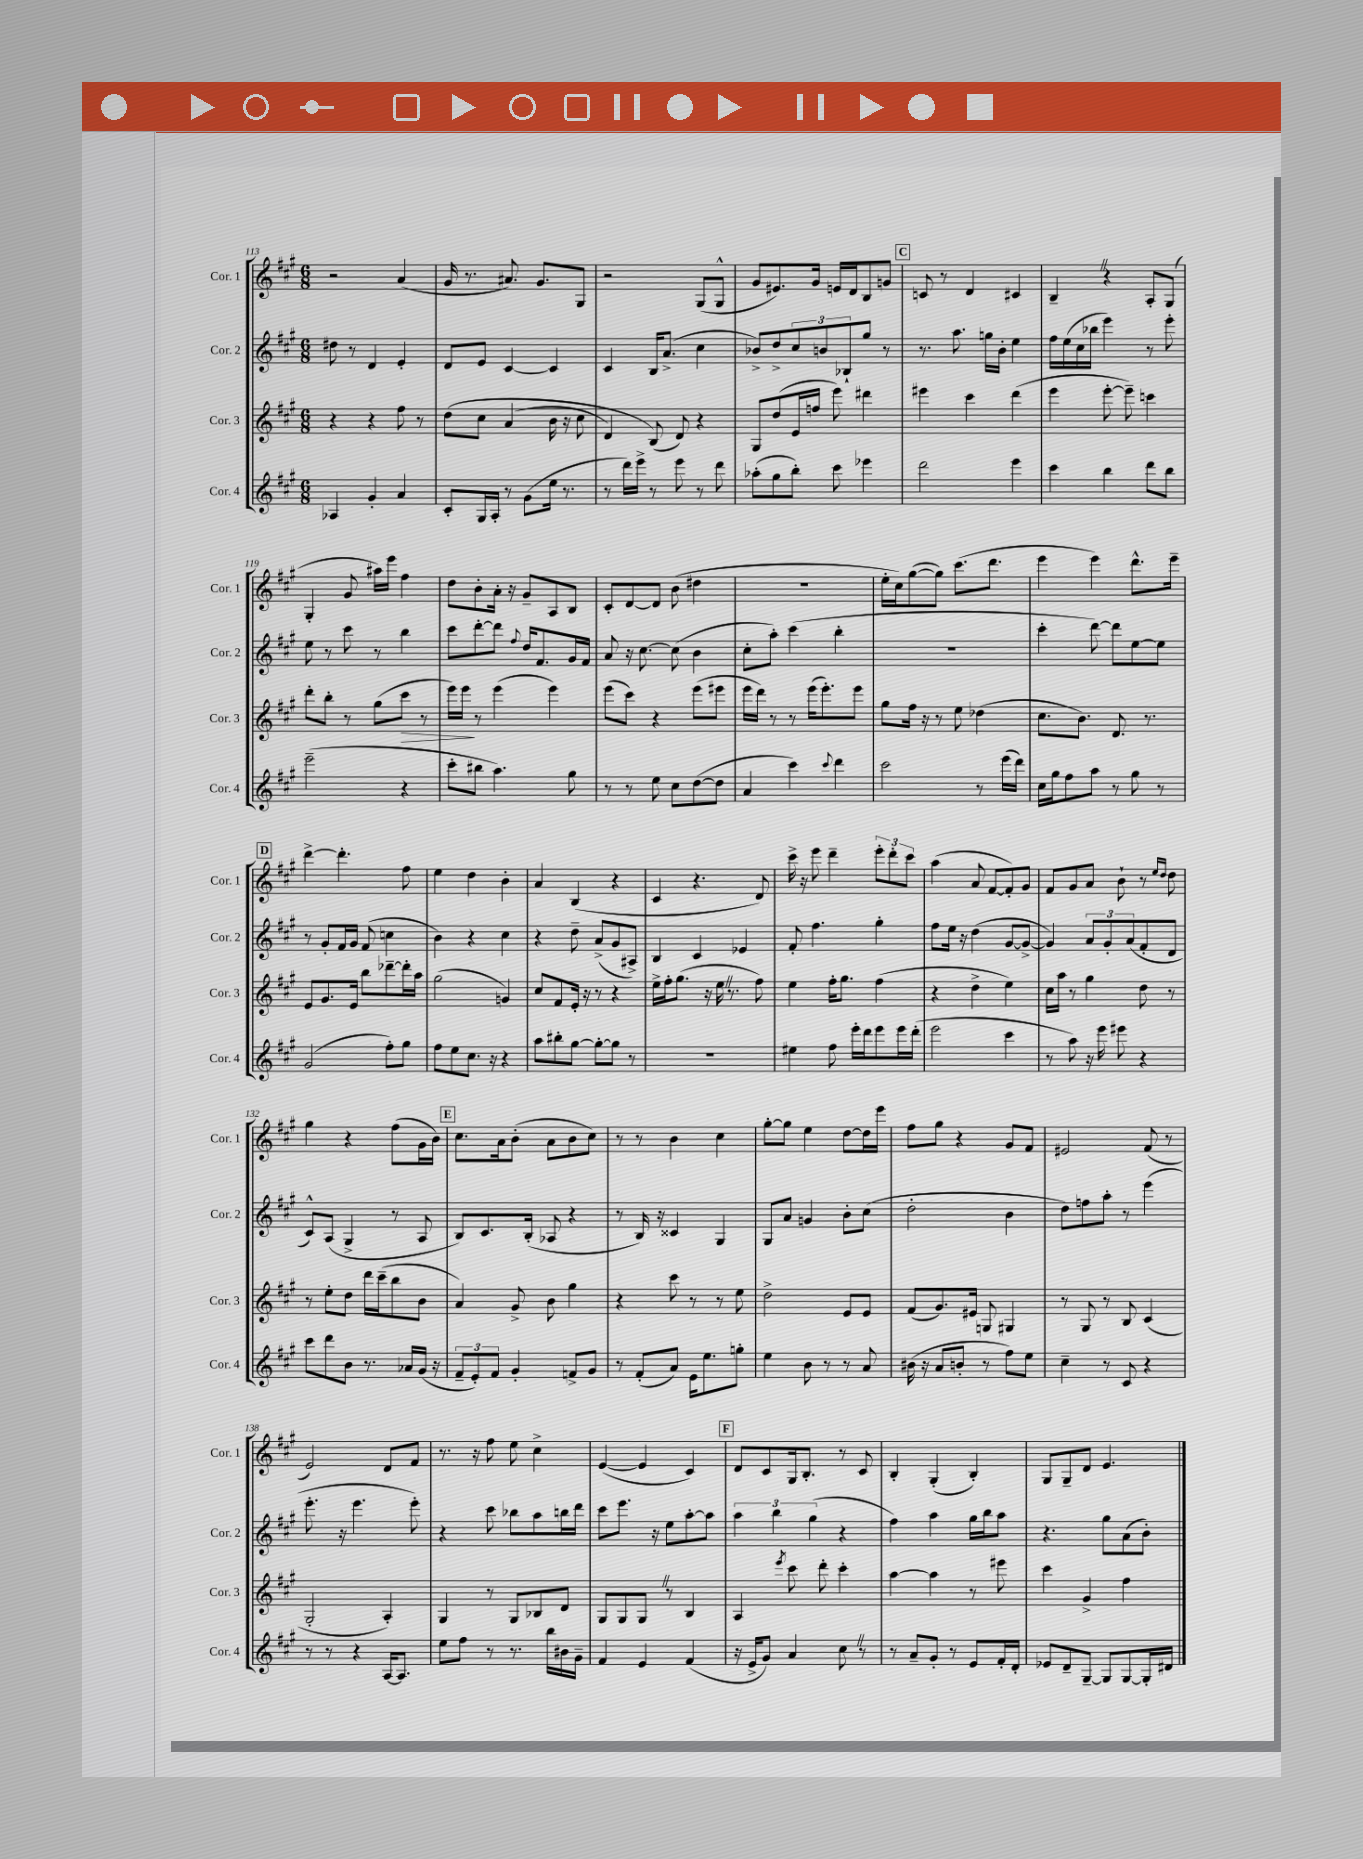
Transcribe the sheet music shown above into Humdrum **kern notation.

**kern	**kern	**kern	**kern
*staff4	*staff3	*staff2	*staff1
*clefG2	*clefG2	*clefG2	*clefG2
*k[f#c#g#]	*k[f#c#g#]	*k[f#c#g#]	*k[f#c#g#]
*M6/8	*M6/8	*M6/8	*M6/8
4A-/	4r	8dd#\	2r
.	.	8r	.
4g#'/	4r	4d/	.
4a/	8ff#\	4e'/	(4a/
.	8r	.	.
=	=	=	=
8c#'/L	&(8dd\L	8d/L	16g#/
.	.	.	8.r
16G#/L	8cc#\J	8e/J	.
16A'/JJ	.	.	.
8r	(4a/	[4c#/	8.a#/)
(8g#\L	.	.	.
.	.	.	8.g#/L
16ee\Jk	16b\	4c#/]	.
8.r	16r	.	.
.	8cc#\	.	8G#/J
=	=	=	=
8r	4d/)	4c#/	2r
16ddd\LL)	.	.	.
16eee^\JJ	.	.	.
8r	(8B/&)	16B/LK	.
.	.	(8.a^/J	.
8eee\	8d/)	.	.
8r	4r	4cc#\	(8G#/L
8ddd\	.	.	8G#^^/J
=	=	=	=
(8aa-'\L	8G#/L	8b-^/L)	8g#/L
8gg#\	(8dd/	8dd^/	8.e#/)
8bb'\J)	16e/L	12cc#/	.
.	16ff/JJ	.	16g#/Jk
.	.	12b/	.
8ccc#\	8eee\)	.	16e/LL
.	.	12B-`/	.
.	.	.	16d/J
4eee-\	4ddd#\	8gg#/J	8B/
.	.	8r	8g/J
=	=	=	=
2ddd\	4eee#\	8.r	8c/
.	.	.	8r
.	.	8.aa\	.
.	4ccc#\	.	4d/
.	.	16gg\LL	.
.	.	16b'\JJ	.
4eee\	(4ddd\	4ee\	4c#/
=	=	=	=
4ccc#\	4eee\	16ff#\LL	4B~/
.	.	(16ee\	.
.	.	16cc#\	.
.	.	16bb-\JJ	.
4bb\	[8eee'\	4eee\)	4r
.	8eee~\])	.	.
8ddd\L	4ccc\	8r	8A'/L
8bb\J	.	8eee'\	(8G#/J
=	=	=	=
(2eee~\	8ddd'\L	8ee\	4G#'/
.	8bb'\J	8r	.
.	8r	8ccc#\	8g#/
.	(8gg#\L	8r	16aa#\LL)
.	.	.	16eee\JJ
4r	8ccc#\J	4bb\	4ff#\
.	8r	.	.
=	=	=	=
8ccc#'\L	16eee\LL)	8ccc#\L	8dd\L
.	16eee\JJ	.	.
8bb#\J	8r	[8ddd'\	8b'\
4.aa\)	(4eee\	8ddd\]J	16a'\Jk
.	.	.	16r
.	.	8qqff#/	.
.	.	16dd/LK	8g#~/L
.	.	8.f#/	.
.	4eee\)	.	8A/
8gg#\	.	16g#/L	8B/J
.	.	16f#/JJ	.
=	=	=	=
8r	(8eee\L	8a/	8c#'/L
8r	8ccc#\J)	16r	[8d/
.	.	[8.cc#\	.
8ee\	4r	.	8d/]J
8cc#\L	.	(8cc#\]	(8b\
([8dd\	(8eee\L	4b\	4dd#\
8dd\]J	8eee#\J	.	.
=	=	=	=
4a/	16eee\LL	8cc#'\L	2.r
.	16ddd\JJ)	.	.
.	8r	8aa'\J)	.
4ccc#\)	8r	(4ccc#\	.
.	(16eee\LK	.	.
.	8.eee'\)	.	.
8qqccc#/	.	.	.
4ddd\	.	4bb'\	.
.	8eee\J	.	.
=	=	=	=
2ccc#\	8gg#\L	2.r	16ee'\LL
.	.	.	16cc#\J)
.	16ff#\Jk	.	([8gg#\
.	16r	.	.
.	8r	.	8gg#\]J)
.	8ee\	.	(8.ccc#\L
8r	(4dd-\	.	.
.	.	.	8.ddd\J
(16eee\LL	.	.	.
16ddd\JJ)	.	.	.
=	=	=	=
16cc#\LL	8.cc#\L	4ccc#'\	4eee\
16gg#\J	.	.	.
8ff#\	.	.	.
.	8.b\J)	.	.
8aa\J	.	[8ddd\)	4eee\)
8r	8.d/	8ddd\]L	.
8gg#\	.	[8ee\	8.ddd^^\L
.	8.r	.	.
8r	.	8ee\]J	.
.	.	.	16eee~\Jk
=	=	=	=
(2g#/	8e/L	8r	[4ddd^\
.	8.g#/	8g#'/L	.
.	.	16f#/L	4.ddd'\]
.	16e/Jk	16g#/JJ	.
.	8bb\L	(8f#/	.
8ff#'\L)	[8ddd-~\	4cc\	.
8gg#\J	16ddd-'\]L	.	8ff#\
.	16aa\JJ	.	.
=	=	=	=
8ff#\L	(2gg#\	4b\)	4ee\
8ee\	.	.	.
8.cc#\J	.	4r	4dd\
16r	.	.	.
4r	4g/)	4cc#\	4b'\
=	=	=	=
8aa\L	8cc#/L	4r	4a/
8bb#'\	8f#/	.	.
[8gg#\J	16e'/Jk	8dd~\	(4B/
.	16r	.	.
8gg#'\_L	8r	(8a^/L	.
8gg#\]J	4r	8g#/	4r
8r	.	8A#^/J)	.
=	=	=	=
2.r	16ee^\LL	4B/	4c#/
.	16ff#'\J	.	.
.	(8.gg#\J	.	.
.	.	4c#/	4.r
.	16r	.	.
.	16ee\	.	.
.	8.r	.	.
.	.	4e-/	.
.	8ff#\)	.	8d/)
=	=	=	=
4ee#\	4ee\	8f#'/	16ccc#^\
.	.	.	16r
.	.	4.ff#\	8eee\
8ff#\	16ff#'\LK	.	4ddd~\
.	8.gg#\J	.	.
16eee'\LL	.	.	.
16ddd\J	.	.	.
8eee\	(4ff#\	4gg#'\	12eee'\L
.	.	.	12ddd'\
16eee\L	.	.	.
.	.	.	12ccc#\J
(16ddd'\JJ	.	.	.
=	=	=	=
2eee\	4r	8ff#\L	(4aa\
.	.	16ee\Jk	.
.	.	16r	.
.	4dd^\	(4dd\	8a/
.	.	.	[8f#/L
4ccc#\	4ee\)	[8g#/L	8f#'/])
.	.	8g#^/_J	8g#/J
=	=	=	=
8r	16cc#\LL	4g#/])	8f#/L
.	16aa\JJ	.	.
8aa\)	8r	.	8g#/
16r	4gg#\	12a/L	8a/J
16eee\	.	.	.
.	.	12g#'/	.
8eee#\	.	.	8b`\
.	.	(12a/	.
4r	8dd\	8f#'/	8r
.	.	.	16qqee/LL
.	.	.	16qqdd/JJ
.	8r	8d/J	8dd\
=	=	=	=
8ccc#\L	8r	8c#^^/L)	4gg#\
8ddd\	8ee'\L	(8A/J	.
8b\J	8dd\J	4G#^/	4r
8.r	16ddd\LL	.	.
.	(16ccc#~\J	.	.
.	8bb\	8r	(8ff#\L
16a-/LL	.	.	.
(16g#/JJ	8b\J	8A/	16g#\L
16r	.	.	16b\JJ)
=	=	=	=
12f#~/L	4a/)	8B/L)	8.cc#\L
12e'/)	.	.	.
.	.	8.c#/	.
12f#/J	.	.	.
.	.	.	16a\k
4g#'/	8g#^/	.	(8b'\J
.	.	(16B'/Jk	.
.	8b\	8A-/	8a\L
8f^/L	4gg#\	4r	8b\
8g#/J	.	.	8cc#\J)
=	=	=	=
8r	4r	8r	8r
(8f#'/L	.	16B/)	8r
.	.	16r	.
8a/J)	8ccc#\	4c##/	4b\
16e\LK	8r	.	.
8.ee\	.	.	.
.	8r	4G#/	4cc#\
8gg'\J	8ee\	.	.
=	=	=	=
4ee\	2dd^\	8G#/L	[8gg#'\L
.	.	8a/J	8gg#\]J
8b\	.	4g/	4ee\
8r	.	.	.
8r	8e/L	8b'\L	[8dd\L
8a/	8e/J	(8cc#\J	16dd\]L
.	.	.	16eee\JJ
=	=	=	=
(16b#\	(8f#/L	2dd'\	8ff#\L
16r	.	.	.
8a/L	8.g#/)	.	8gg#\J
8b'/J	.	.	4r
.	16e#/Jk	.	.
8r	8G/	.	.
8ff#\L)	4G#/	4b\	8g#/L
8ee\J	.	.	8f#/J
=	=	=	=
4cc#~\	8r	8dd\L)	2e#/
.	8G#/	8ff\	.
8r	8r	8aa'\J	.
8c#/	8B/	8r	.
4r	(4c#/	(4eee\	(8f#/
.	.	.	8r
=	=	=	=
8r	2G#'/	8.eee'\	2e/)
8r	.	.	.
.	.	16r	.
4r	.	4.eee\	.
[16A/LK	4A'/)	.	8d/L
8.A/]J	.	.	.
.	.	8eee'\)	8f#/J
=	=	=	=
8ee\L	4G#/	4r	8.r
8ff#\J	.	.	.
.	.	.	16r
8r	8r	8ccc#\	8ff#\
8.r	8G#/L	8bb-\L	8ee\
.	8B-/	8aa\	4cc#^\
16bb\LL	.	.	.
16b#\	8d/J	16bb\L	.
16g#~\JJ	.	16ddd\JJ	.
=	=	=	=
4f#/	8G#/L	8ccc#\L	([4e/
.	8G#/	8.eee\J	.
4e/	8G#/J	.	4e/]
.	.	16r	.
.	8r	8ee\L	.
(4f#/	4B/	[8aa'\	4c#/)
.	.	8aa\]J	.
=	=	=	=
16r	4A/	6aa\	8d/L
16e^/LK	.	.	.
8g#/J)	.	.	8c#/
.	.	6bb\	.
.	8qeee/	.	.
4a/	8ccc#\	.	16G#/k
.	.	.	8.B'/J
.	.	(6gg#\	.
.	8ddd'\	.	.
8cc#\	4ccc#'\	4r	8r
8r	.	.	8c#/
=	=	=	=
8r	[4aa\	4ff#\)	4B'/
8a~/L	.	.	.
8g#'/J	4aa\]	4aa\	(4G#'/
8r	.	.	.
8e/L	8r	16gg#\LL	4B'/)
.	.	16bb\J	.
16f#'/L	8eee#\	8aa\J	.
16d'/JJ	.	.	.
=	=	=	=
8e-/L	4ccc#\	4.r	8G#/L
8d~/	.	.	8G#~/
[8G#~/J	4g#^/	.	8d/J
8G#/]L	.	8gg#\L	4.e/
[8G#/	4ff#\	(8a\	.
16G#'/]L	.	8b'\J)	.
16d#/JJ	.	.	.
==	==	==	==
*-	*-	*-	*-
